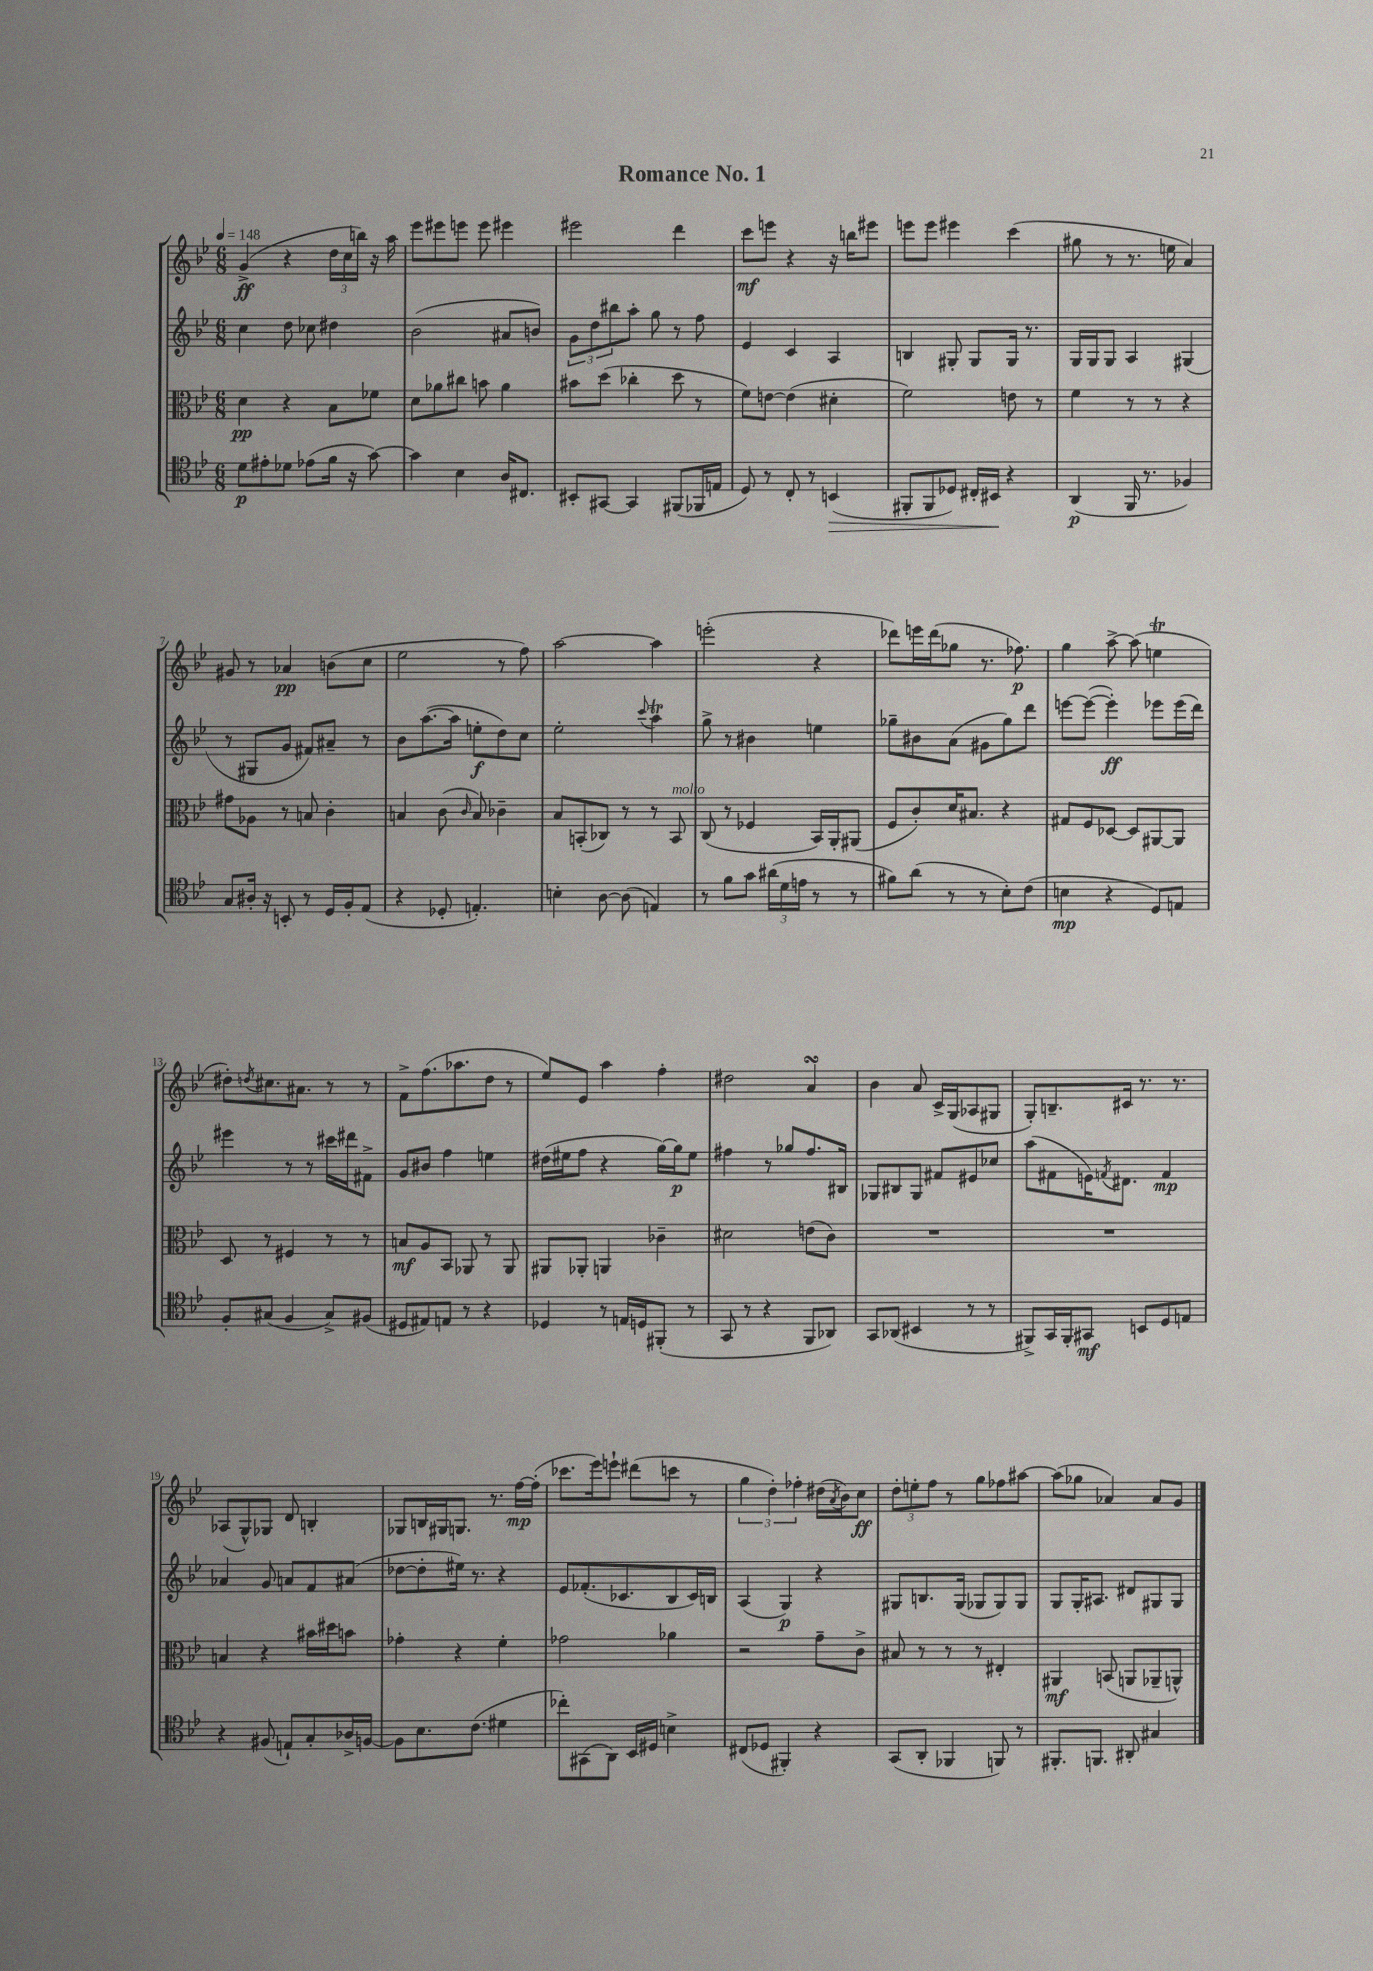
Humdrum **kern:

**kern	**kern	**kern	**kern
*staff4	*staff3	*staff2	*staff1
*clefC4	*clefC3	*clefG2	*clefG2
*k[b-e-]	*k[b-e-]	*k[b-e-]	*k[b-e-]
*M6/8	*M6/8	*M6/8	*M6/8
*MM148	*MM148	*MM148	*MM148
8d	4d	4cc	(4g^
8e#'	.	.	.
8d-	4r	8dd	4r
(8e-	.	8cc-	.
16f	8B-	4dd#	24dd
.	.	.	24cc
16r	.	.	.
.	.	.	24bb)
[8g)	8f-	.	16r
.	.	.	16aa
=	=	=	=
4g]	8d	(2b-	8eee-
.	8a-	.	8eee#
4B-	8cc#	.	8eee
.	8b	.	8eee
16A	4a-	8a#	4eee#
8.C#	.	.	.
.	.	8b)	.
=	=	=	=
8BB#'	8b#	12g	2eee#
.	.	12dd	.
[8GG#	(8dd	.	.
.	.	12bb#	.
4GG#]	4cc-'	8aa'	.
.	.	8gg	.
(8FF#	8dd	8r	4ddd
16FF-	8r	8ff	.
16E	.	.	.
=	=	=	=
8D)	8f)	4e-	8ccc
8r	[8e	.	8eee
8C'	(4e]	4c	4r
8r	.	.	.
(4BB	4d#'	4A	16r
.	.	.	16bb
.	.	.	8eee#
=	=	=	=
8FF#'	2f)	4B	8eee
8FF#	.	.	8eee
8D-)	.	8G#'	4eee#
16C#'	.	8G#	.
16BB#	.	.	.
4r	8e	16G#	(4ccc
.	.	8.r	.
.	8r	.	.
=	=	=	=
(4AA	4f	16G	8gg#
.	.	16G	.
.	.	8G	8r
16FF	8r	4A	8.r
8.r	.	.	.
.	8r	.	.
.	.	.	16ee
4F-)	4r	(4G#	4a)
=	=	=	=
8G	8g#	8r	8g#
16A#'	8A-	8G#	8r
16r	.	.	.
8BB'	8r	8g	4a-
8r	8B	8f#)	.
16D	4c'	8a#~	(8b
16F'	.	.	.
(8E-	.	8r	8cc
=	=	=	=
4r	4B	8b-	2ee-
.	.	([8.aa	.
8D-'	(8c	.	.
.	.	16aa]	.
.	16qqc	.	.
4.E')	8B)	8ee'	.
.	4c-~	8dd)	8r
.	.	8cc	8ff)
=	=	=	=
4B'	8B-	2ee-'	[2aa
.	(8BB'	.	.
[8A	8C-)	.	.
(8A]	8r	.	.
.	.	8qqccc	.
4E)	8r	4aa	4aa]
.	8BB	.	.
=	=	=	=
8r	(8C	8gg^	(2eee'
8f	8r	8r	.
8g	4F-	4b#	.
(24a#	.	.	.
24d	.	.	.
24e	.	.	.
8r	16BB-)	4ee	4r
.	16AA'	.	.
8r	(8AA#	.	.
=	=	=	=
8f#)	8F	8gg-~	8ddd-)
(8a	8c')	8b#	16eee
.	.	.	(16ddd-
8r	16d	(8a	8gg-
.	8.B#	.	.
8r	.	8g#	8.r
8B-')	4r	8gg-)	.
.	.	.	8.ff-)
(8c	.	8ddd	.
=	=	=	=
4B	8G#	[8eee	4gg
.	8F	(8eee_	.
4r	[8D-	4eee'])	[8aa^
.	8D-]	.	(8aa]
8D)	[8AA#	8eee-	4ee
8E	8AA#]	(16eee-	.
.	.	16ddd)	.
=	=	=	=
8F'	8D	4eee#	8dd#')
.	.	.	8qdd
(8G#	8r	.	8.cc#
4F	4F#	8r	.
.	.	.	8.a#
.	.	8r	.
8G#^)	8r	16ccc#	8r
.	.	16ddd#	.
(8F#	8r	8f#^	8r
=	=	=	=
8D#	8B	8g	8f^
8E#)	8A	8b#	(8.ff
8E	8BB-	4ff	.
.	.	.	8.aa-
8r	8AA-	.	.
4r	8r	4ee	8dd
.	8AA-	.	8r
=	=	=	=
4D-	8AA#	(16dd#	8ee-)
.	.	16ee#	.
.	8AA-'	8ff	8e-
8r	4AA	4r	4aa
16E	.	.	.
16D	.	.	.
(8FF#'	4c-~	[16gg)	4ff'
.	.	16gg]	.
8r	.	8ee#	.
=	=	=	=
8GG	2d#	4ff#	2dd#
8r	.	.	.
4r	.	8r	.
.	.	8gg-	.
8FF	(8e	8.ff#	4a
8AA-)	8c)	.	.
.	.	16B#	.
=	=	=	=
8GG	2.r	8G-	4b-
(8AA-	.	8B#	.
4BB#	.	8G-	8a
.	.	8f#	16c^
.	.	.	(16G
8r	.	8e#	8A-
8r	.	8cc-	8G#
=	=	=	=
8FF#^)	2.r	(8aa	8G')
16GG	.	8f#	8.B~
16FF#'	.	.	.
8GG#	.	16e)	.
.	.	8qf	.
.	.	8.d#	16c#
8BB	.	.	8.r
8D	.	4f	.
.	.	.	8.r
8E	.	.	.
=	=	=	=
4r	4B	4a-	(8A-
.	.	.	8G^^)
(8F#	4r	8g	8G-
8E`)	.	8a	8d
8G'	16b#	8f	4B'
.	16dd#	.	.
16A-^	8b	(8a#	.
[16F	.	.	.
=	=	=	=
8F]	4g-'	[8dd-	8G-
8.B-	.	8dd-']	16B
.	.	.	16G#
.	4r	16ee#)	8.G
(8.c	.	8.r	.
.	.	.	8.r
4d#	4f'	4r	.
.	.	.	[16ff
.	.	.	(16ff']
=	=	=	=
8cc-')	2g-	8e-	8.ccc-
(8GG#	.	(8.f-'	.
.	.	.	16eee-)
8AA)	.	.	8eee`
.	.	8.c-	.
16BB-	.	.	(8ddd#
16D#	.	.	.
4B^	4a-	8B-	8ccc
.	.	16c-)	8r
.	.	16B	.
=	=	=	=
(8C#	2r	(4A	6gg
8D-	.	.	.
.	.	.	6dd')
4FF#')	.	4G)	.
.	.	.	6ff-'
4r	8g~	4r	(16dd#
.	.	.	8qa
.	.	.	16b-)
.	8c^	.	8cc
=	=	=	=
(8GG	8B#	8G#	12dd'
.	.	.	12ee'
8AA'	8r	8.B	.
.	.	.	12ff
4FF-	8r	.	8r
.	.	(16G#	.
.	8r	8G-	8gg
8FF)	4E#'	8G-)	8ff-
8r	.	8G-	[8aa#
=	=	=	=
8.FF#'	4AA#	8G	(8aa#]
.	.	16G'	8gg-
8.FF	.	8.A#	.
.	(8BB	.	4a-)
8AA#'	8AA	8d#	.
4G#	8AA-~	8G#	8a-
.	8AA^^)	8G#	8g
==	==	==	==
*-	*-	*-	*-
